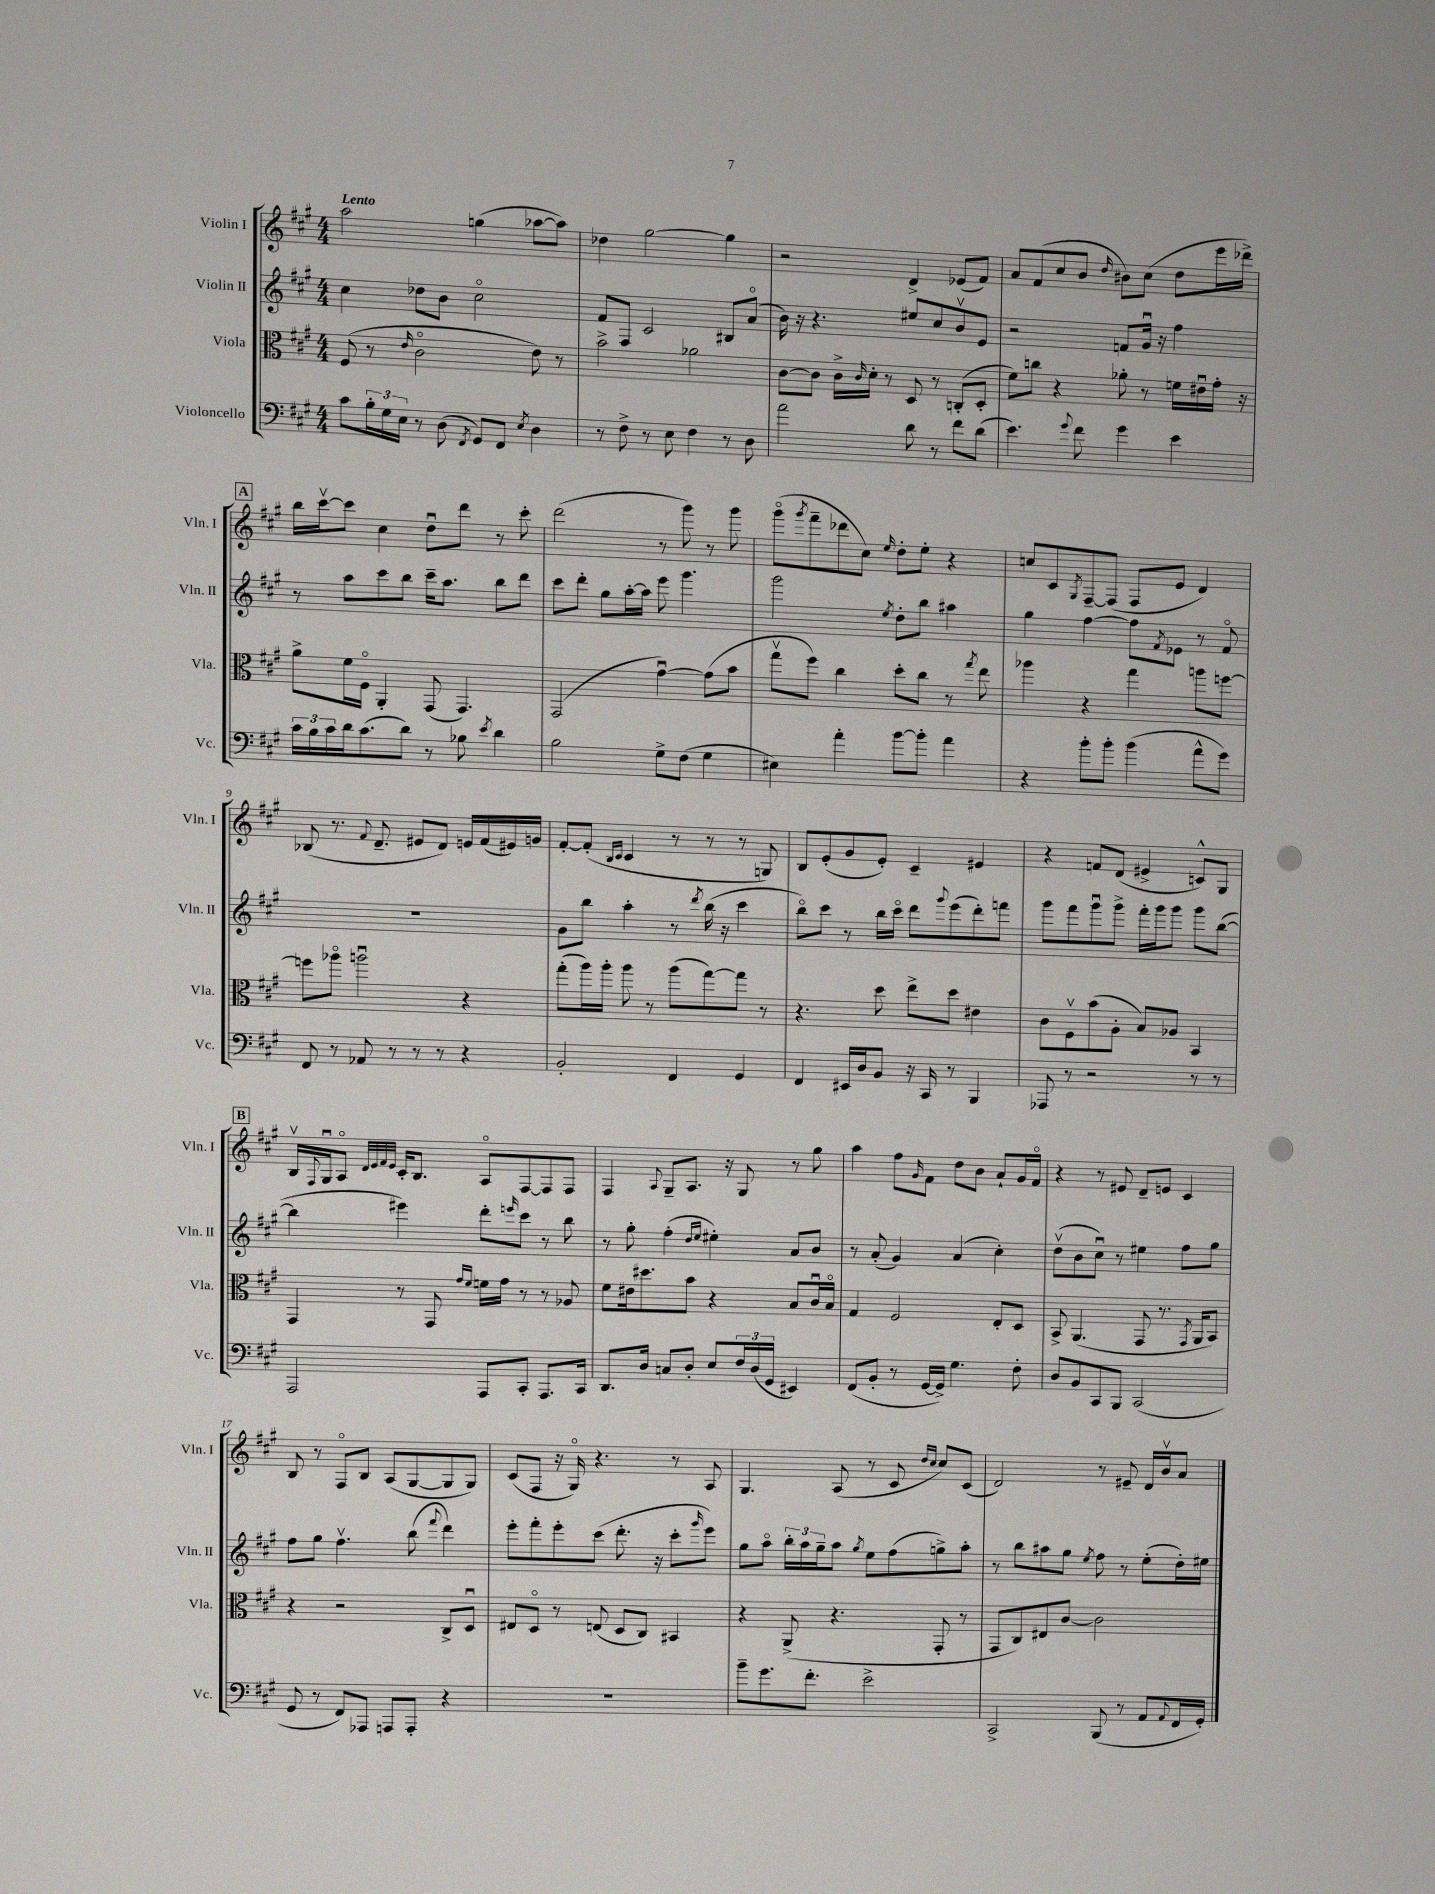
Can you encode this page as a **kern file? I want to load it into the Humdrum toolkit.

**kern	**kern	**kern	**kern
*part4	*part3	*part2	*part1
*staff4	*staff3	*staff2	*staff1
*I"Violoncello	*I"Viola	*I"Violin II	*I"Violin I
*I'Vc.	*I'Vla.	*I'Vln. II	*I'Vln. I
*clefF4	*clefC3	*clefG2	*clefG2
*k[f#c#g#]	*k[f#c#g#]	*k[f#c#g#]	*k[f#c#g#]
*M4/4	*M4/4	*M4/4	*M4/4
=1	=1	=1	=1
!	!	!	!LO:TX:a:B:t=Lento
8c#\L	(8F#/	4cc#\	2aa\
24B'\L	8r	.	.
24G#\	.	.	.
24E\JJ	.	.	.
.	16qqe/	.	.
8r	2c#\	8dd-X\L	.
(8D\	.	8b\J	.
8qFF#/	.	.	.
8GG#/L)	.	2cc#\	(4ggn\
8FF#/J	.	.	.
8qE/	.	.	.
4D\	8e\)	.	[8aa-X\L
.	8r	.	8aa-\J])
=2	=2	=2	=2
8r	2b^\	8f#/L	4dd-X\
8F#^\	.	8F#/J	.
8r	.	2c#/	[2gg#\
8E\	.	.	.
4F#\	2a-X\	.	.
8r	.	8B#X/L	4gg#\]
8D\	.	(8a/J	.
=3	=3	=3	=3
2a\	[8c#\L	16b\)	2r
.	.	16r	.
.	8c#\J]	4.r	.
.	16c#^\LL	.	.
.	16qqc#/	.	.
.	16d'\JJ	.	.
.	8r	.	.
8d\	8D/	8ee#X/L	4d^/
8r	8r	8cc#/	.
8f#\L	(8Cn'/L	8bv/	(8e-X/L
(8d\J	8D'/J	8e/J	8f#/J)
=4	=4	=4	=4
4.e\)	8f#\L)	2r	8a/L
.	8ccn\J	.	(8f#/
.	4r	.	8cc#/
8qqg#/	.	.	.
8f#\	.	.	8b/J
.	.	.	16qqdd/
4g#\	8a-X'\	8fn/L	8b#X\L)
.	8r	16g#u/Jk	(8cc#\J
.	.	16r	.
4e\	16fn\LL	4ff#\	8dd\L
.	16e#Xu\	.	.
.	16g#'\JJ	.	16eee\L
.	16r	.	16ddd-X^\JJ)
!!LO:LB:g=z
!!LO:REH:place=s1:t=A
=5	=5	=5	=5
24c#\LL	8a^\L	8r	16bb\LL
24B\	.	.	.
.	.	.	[16ccc#v\J
24c#\	.	.	.
16d\J	16f#\L	8aa\L	8ccc#\J]
(8.c#\	16F#\JJ	.	.
.	4AA'/	8ccc#\	4cc#\
8d\J)	.	8bb\J	.
8r	(8GG#/	16ccc#~\KL	8ddu\L
.	.	8.aa\J	.
8B-X\	4.GG#/)	.	8ddd\J
8qe/	.	.	.
4d\	.	8bb\L	8r
.	.	8ddd\J	8ccc#'\
=6	=6	=6	=6
2B\	(2GG#/	8ccc#\L	(2ddd\
.	.	8ddd'\J	.
.	.	8gg#\L	.
.	.	[16aa'\L	.
.	.	16aa\JJ]	.
8G#^\L	[4g#u\)	8eee\	8r
(8F#\J	.	4.ggg#\	8ggg#\)
4G#\	(8g#\L]	.	8r
.	8b\J	.	8ggg#\
=7	=7	=7	=7
4E#X\)	8gg#v\L	2ggg#\	(8ggg#\L
.	.	.	8qggg#/
.	8ff#\J)	.	8fff#~\
4a'\	4cc#\	.	8ddd-X\
.	.	.	8cc#\J)
.	.	8qee/	16qqee/
[8b\L	8dd'\L	8dd'\L	8dd'\L
8b'\J]	8cc#\J	8bb\J	8ee'\J
4a\	8r	4aa#X\	4r
.	8qgg#/	.	.
.	8ee\	.	.
=8	=8	=8	=8
4r	4aa-X\	4gg#\	8ccn/L
.	.	.	8c#/
.	.	.	8qG#/
8b'\L	4r	[4ff#\	[8F#~/
8b'\J	.	.	(8F#/J]
(4b\	4gg#\	8ff#\L]	8F#/L
.	.	8qf#/	.
.	.	8e-X\J	8e/J
8a^^\L	8aan\L	8r	4d/)
8g#\J)	[8ffn\J	8f#/	.
!!LO:LB:g=z
=9	=9	=9	=9
8FF#/	8ffn\L]	1r	(8B-X/
8r	8aa-X\J	.	8.r
8AA-X/	2aanu\	.	.
.	.	.	8qqf#/
.	.	.	8.d~/
8r	.	.	.
8r	.	.	8e#X/L
8r	.	.	8d/J)
4r	4r	.	16en/LL
.	.	.	(16f#/
.	.	.	16e#X/)
.	.	.	16gn/JJ
=10	=10	=10	=10
2BB'/	(8gg#'\L	8g#\L	[8f#'/L
.	16aa\L)	8bb\J	(8f#'/J]
.	16aa'\JJ	.	.
.	.	.	16qqB/LL
.	.	.	16qqc#/JJ
.	8aa\	4aa'\	4c#/
.	8r	.	.
4FF#/	(8aa\L	8r	8r
.	.	8qddd/	.
.	[8gg#\)	(16bb\	8r
.	.	16r	.
4GG#/	8gg#\J]	4ccc#\	8r
.	8r	.	8Gn/)
=11	=11	=11	=11
4FF#/	4.r	8bb\L)	8B/L
.	.	8ccc#\J	(8e'/
16EE#X/LL	.	8r	8g#/
16D/J	.	.	.
8BB/J	8dd\	16bb\LL	8e'/J)
.	.	16ccc#\JJ	.
16r	8ee^\L	8ddd\L	4c#~/
16CC#/	.	.	.
.	.	8qqggg#/	.
8r	8dd\J	(8eee\	.
4BBB/	4e#X\	8ddd'\)	4e#X/
.	.	8fffn\J	.
=12	=12	=12	=12
8AAA-X/	8c#\L	8ggg#\L	4r
8r	8F#v\	8fff#\	.
2r	(8b\	8ggg#u\	8fn/L
.	8A'\J	8ggg#^\J	(8d/J
.	8B/L)	16fff#'\LL	4e#X^/
.	.	16ggg#\J	.
.	8A-X/J	8ggg#\J	.
8r	4BB/	8ggg#\L	8cn^^/L)
8r	.	([8bb\J	8G#/J
!!LO:LB:g=z
!!LO:REH:place=s1:t=B
=13	=13	=13	=13
2AAA/	4GG#/	4bb\]	16Bv/LL
.	.	.	8qqF#/
.	.	.	16G#u/J
.	.	.	8A/J
.	.	.	32qqd/LLL
.	.	.	32qqe/
.	.	.	32qqf#/
.	.	.	32qqe/JJJ
.	8r	4eee#X\)	16c#'/KL
.	.	.	8.B/J
.	8GG#/	.	.
.	16qqg#/LL	.	.
.	16qqf#/JJ	.	.
8AAA/L	16fn\LL	8ddd'\L	8A/L
.	16g#\JJ	.	.
.	.	16qqeeen/	.
8CC#'/J	8r	8ccc#\J	[8F#/
8.AAA/L	8r	8r	8F#/]
.	8A-X/	8bb\	8F#/J
16CC#/Jk	.	.	.
=14	=14	=14	=14
8.DD/L	8f#\L	8r	4F#/
.	16e#X\k	8gg#'\	.
16D/Jk	8.dd#X\	.	.
.	.	.	8qqA/
8Cn/L	.	(4ff#'\	8G#~/L
8D'/J	8b\J	.	8.A/J
.	.	16qqdd/LL	.
.	.	16qqee/JJ	.
8E/L	4r	4ee#X'\)	.
.	.	.	16r
24F#/L	.	.	8G#/
(24D/	.	.	.
24GG#/JJ	.	.	.
4EE#X/)	8B/L	8a/L	8r
.	16c#u/L	8b/J	8gg#\
.	16B/JJ	.	.
=15	=15	=15	=15
(8FF#/L	4G#/	8r	4aa\
8BB'/J	.	(8a'/	.
8r	2F#/	4g#/)	8ff#\L
.	.	.	16qqg#/
[16GG#/LL	.	.	8f#\J
16GG#^/JJ])	.	.	.
4.G#\	.	(4a/	8dd\L
.	.	.	8b\J
.	8E'/L	4cc#'\)	8a`/L
8F#'\	8D/J	.	16g#/L
.	.	.	16f#/JJ
=16	=16	=16	=16
8D/L	8BB^/	(8ddv\L	4r
8BB/	(4.AA/	8b\	.
8CC#/	.	8cc#u\J)	8r
8BBB/J	.	8r	8e#X/
(2CC#/	8GG#/	4ee#X\	8d~/L
.	8.r	.	8en/J
.	.	8ff#\L	4c#/
.	8qGG#/	.	.
.	16AA/KL	.	.
.	8BB/J)	8gg#\J	.
!!LO:LB:g=z
=17	=17	=17	=17
8GG#/	4r	8ff#\L	8B/
8r	.	8gg#\J	8r
8FF#/L)	2r	4.ff#v\	8F#/L
8AAA-X/J	.	.	8B/J
8AAAn/L	.	.	(8A/L
8AAA'/J	.	(8bb\	[8G#/
.	.	8qqfff#/	.
4r	8C#^/L	4ddd\)	8G#/]
.	8Du/J	.	8G#/J)
=18	=18	=18	=18
1r	8E#X/L	8eee'\L	(8c#/L
.	8D/J	8fff#'\	8F#/J
.	8r	8eee'\	16r
.	.	.	16G#/)
.	(8En/	(8ccc#\J	4.r
.	8D/L	8.ddd'\	.
.	8C#/J)	.	.
.	.	16r	.
.	4BB#X/	8ccc#'\L	8r
.	.	16qqggg#/	.
.	.	8eee\J)	8A/
=19	=19	=19	=19
8b~\L	4r	8gg#\L	4.G#/
8.g#\	.	8aa\J	.
.	(8AA^/	24bb'\LL	.
.	.	24aa\	.
8.f#'\J	.	.	.
.	.	24gg#~\J	.
.	4.r	8aa\J	(8A/
.	.	8qgg#/	.
2e^\	.	8ee\L	8r
.	.	(8ff#\	8c#/
.	.	.	16qqdd/LL
.	.	.	16qqcc#/JJ
.	8GG#'/	8ggn^\)	8cc#/L)
.	8r	8aa'\J	(8c#/J
=20	=20	=20	=20
2CC#^/	8GG#/L	8r	2d/)
.	8C#/)	8bb\L	.
.	8E#X/	8aa#X\	.
.	[8c#/J	8gg#\J	.
.	.	8qee/	.
(8BBB/	2c#\]	8ff#\	8r
8r	.	8r	8e#X~/
8AA/L	.	(8ee'\L	16d/LL
.	.	.	16bv/J
8qqAA/	.	.	.
16FF#/L	.	16dd'\L)	8a/J
16GG#'/JJ)	.	16ee#X\JJ	.
==	==	==	==
*-	*-	*-	*-
